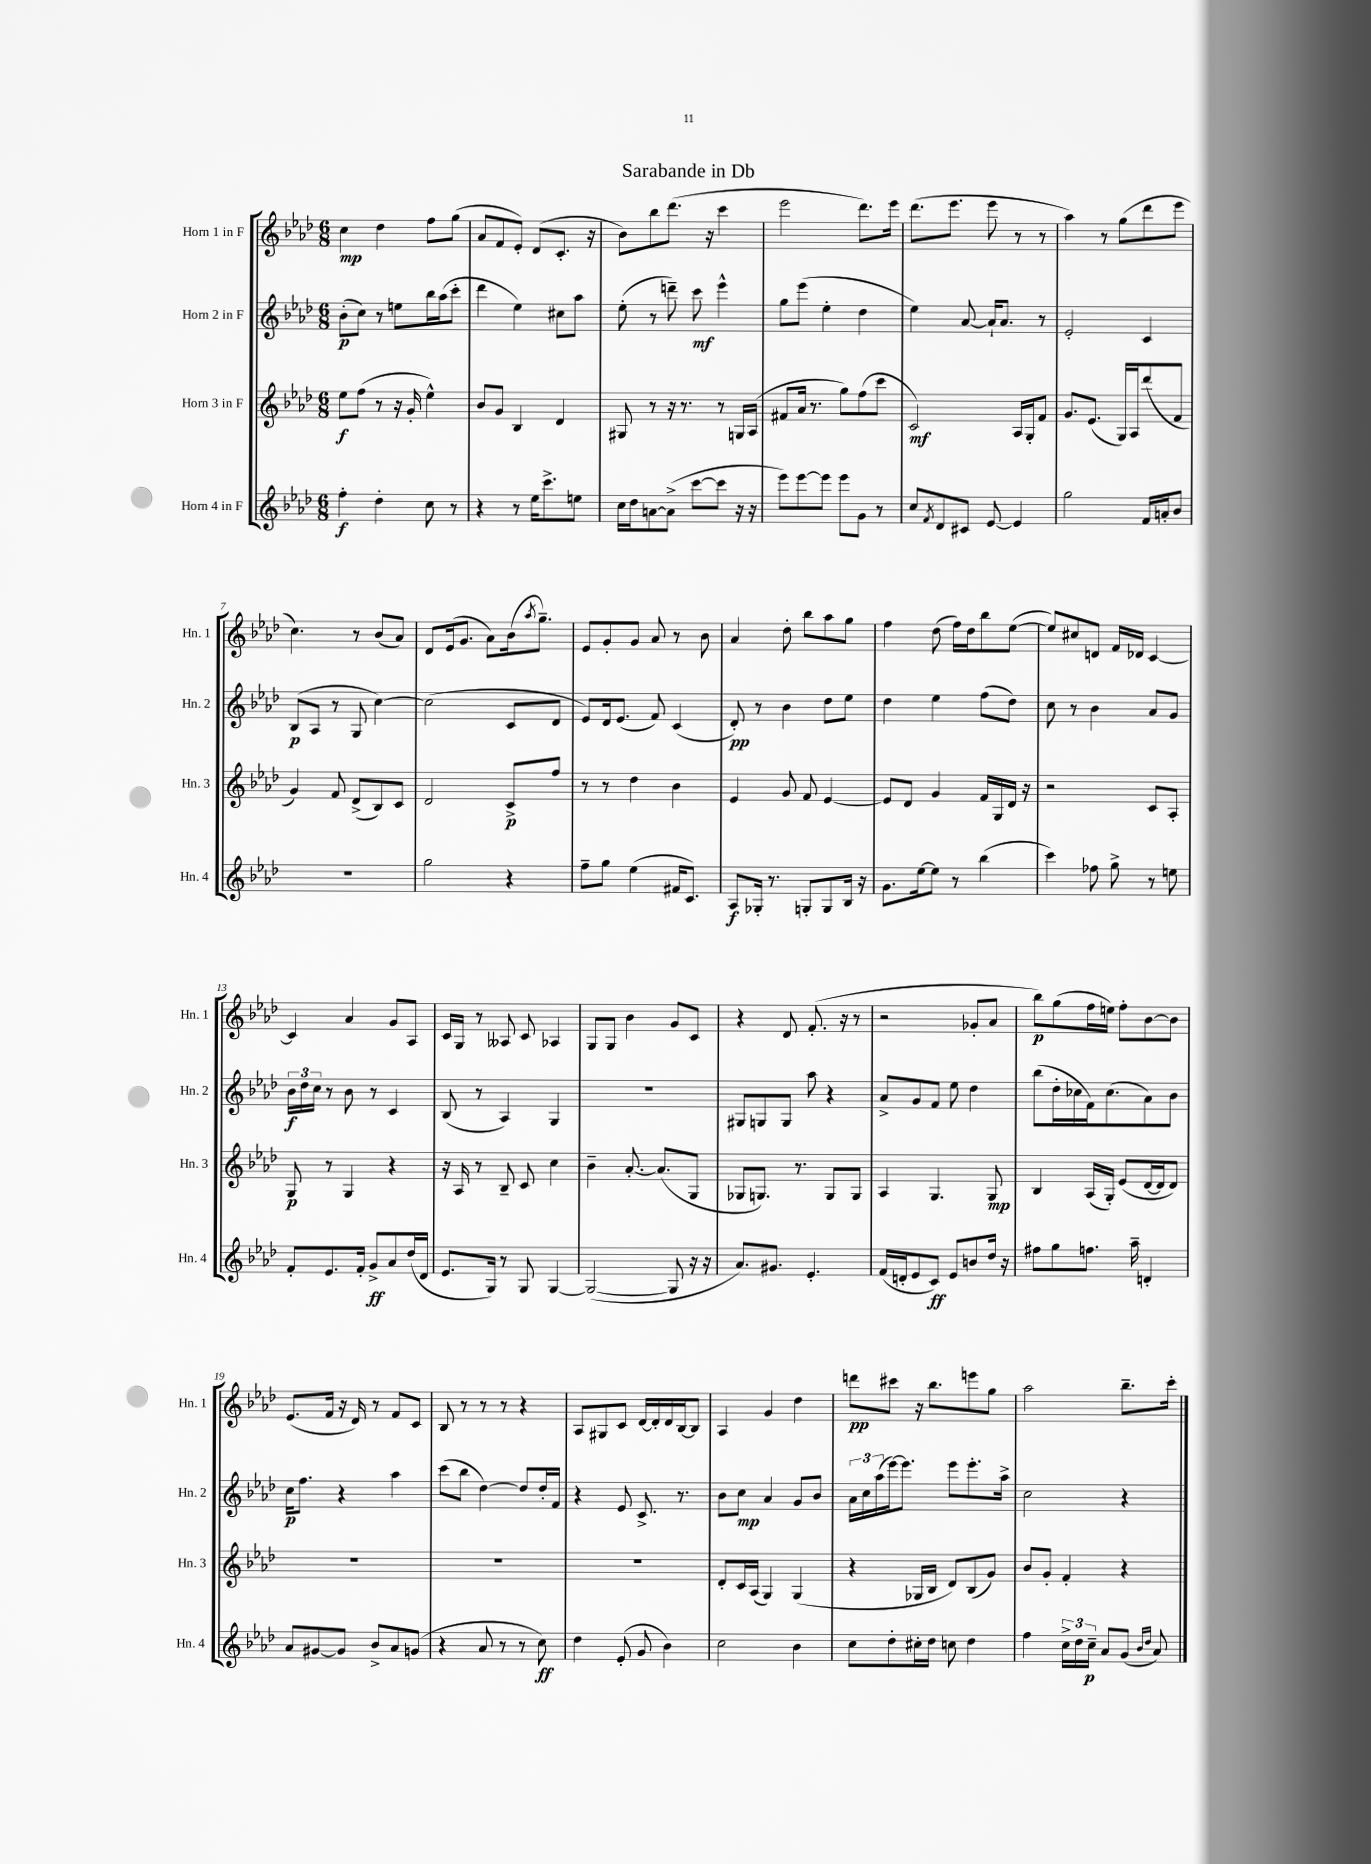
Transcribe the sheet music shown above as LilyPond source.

\header { title = "Sarabande in Db" }
<<
\new StaffGroup <<
\new Staff = "s0" \with { instrumentName = "Horn 1 in F" shortInstrumentName = "Hn. 1" } {
    \clef treble \key aes \major \numericTimeSignature \time 6/8
    c''4\mp des''4 f''8 g''8( |
    aes'8 f'8 ees'8-.) des'8( c'8.-. r16 |
    bes'8) bes''8 des'''8.( r16 c'''4 |
    ees'''2 des'''8.) ees'''16 |
    des'''8.( ees'''8. ees'''8 r8 r8 |
    aes''4) r8 g''8( des'''8 ees'''8 |
    c''4.) r8 bes'8( aes'8) |
    des'8 ees'16( g'8. aes'8) bes'16( \acciaccatura { aes''8 } g''8.--) |
    ees'8 g'8-. g'8 aes'8 r8 bes'8 |
    aes'4 des''8-. bes''8 aes''8 g''8 |
    f''4 des''8( f''16) des''16 bes''8 ees''8~( |
    ees''8) cis''8 d'8 f'16 des'16 c'4~ |
    c'4 aes'4 g'8 aes8 |
    c'16 g16 r8 aeses8 c'8 aes4 |
    g8 g8 bes'4 g'8 c'8 |
    r4 des'8 f'8.-.( r16 r8 |
    r2 ges'8-. aes'8 |
    bes''8\p) g''8( f''16 e''16) f''8-. bes'8~ bes'8 |
    ees'8.( f'16 r16 des'16) r8 f'8 c'8 |
    bes8 r8 r8 r8 r4 |
    aes8 gis8 c'8 des'16~ des'16-. des'16 bes16~ bes8 |
    aes4 g'4 des''4 |
    d'''8\pp cis'''8 r16 bes''8. e'''8 g''8 |
    aes''2 bes''8.-- c'''16-. \bar "|." |
}
\new Staff = "s1" \with { instrumentName = "Horn 2 in F" shortInstrumentName = "Hn. 2" } {
    \clef treble \key aes \major \numericTimeSignature \time 6/8
    bes'8-.\p( c''8) r8 e''8 bes''16 aes''16( c'''8-. |
    des'''4 ees''4) cis''8 aes''8 |
    ees''8-.( r8 d'''8--) c'''8\mf ees'''4-^ |
    g''8 ees'''8( ees''4-. des''4 |
    ees''4) aes'8~ aes'16-! aes'8. r8 |
    ees'2-. c'4 |
    bes8\p( aes8 r8 g8 c''4~) |
    c''2( c'8 des'8 |
    ees'8) des'16 ees'8.( f'8) c'4( |
    des'8-.\pp) r8 bes'4 des''8 ees''8 |
    des''4 ees''4 f''8( des''8) |
    c''8 r8 bes'4 aes'8 g'8 |
    \tuplet 3/2 { bes'16\f des''16 c''16 } r8 bes'8 r8 c'4 |
    bes8( r8 aes4) g4 |
    R2. |
    gis8 g8 g8 aes''8 r4 |
    aes'8-> g'8 f'8 ees''8 des''4 |
    bes''8( des''16-. ces''16 f'16) ces''8.( aes'8) bes'8 |
    c''16\p f''8. r4 aes''4 |
    c'''8( bes''8 des''4~) des''8 des''16-. f'16 |
    r4 ees'8 c'8.-> r8. |
    bes'8 c''8\mp aes'4 g'8 bes'8 |
    \tuplet 3/2 { aes'16 c''16 aes''16( } ees'''16~) ees'''8. ees'''8 ees'''8.-. aes''16-> |
    c''2 r4 \bar "|." |
}
\new Staff = "s2" \with { instrumentName = "Horn 3 in F" shortInstrumentName = "Hn. 3" } {
    \clef treble \key aes \major \numericTimeSignature \time 6/8
    ees''8\f f''8( r8 r16 g'16-. ees''4-^) |
    bes'8 g'8 bes4 des'4 |
    gis8 r8 r16 r8. r8 g16 aes16( |
    fis'8 aes'16 r8. g''8) f''8( c'''8 |
    c'2\mf) aes16 g16-. f'8 |
    g'8. ees'8.( g16) aes16 des'''8( f'8 |
    g'4) f'8 des'8->( bes8) c'8 |
    des'2 c'8->\p f''8 |
    r8 r8 des''4 bes'4 |
    ees'4 g'8 f'8 ees'4~ |
    ees'8 des'8 g'4 f'16 g16 des'16 r16 |
    r2 c'8 aes8-. |
    g8\p r8 g4 r4 |
    r16 aes16 r8 bes8-- c'8 c''4 |
    bes'4-- aes'8.~-. aes'8.( g8 |
    ges8 g8.) r8. g8 g8 |
    aes4 g4. g8\mp |
    bes4 aes16( g16-.) ees'8( des'16~ des'16 des'8) |
    R2. |
    R2. |
    R2. |
    des'8-. c'16 aes16( g4) g4( |
    r4 ges16 bes16 des'8) bes8( g'8) |
    bes'8 g'8-. f'4-. r4 \bar "|." |
}
\new Staff = "s3" \with { instrumentName = "Horn 4 in F" shortInstrumentName = "Hn. 4" } {
    \clef treble \key aes \major \numericTimeSignature \time 6/8
    f''4-.\f des''4-. c''8 r8 |
    r4 r8 ees''16 c'''8.-> e''8 |
    c''16 des''16 a'8~ a'8->( c'''8~ c'''8 r16 r16 |
    ees'''8) ees'''8~ ees'''8 ees'''8 g'8 r8 |
    c''8 \acciaccatura { f'8 } des'8 cis'8 ees'8~ ees'4 |
    g''2 f'16 a'16-. bes'8 |
    R2. |
    g''2 r4 |
    f''8-- g''8 ees''4( fis'16 c'8.) |
    aes8\f ges16-. r8. g8-. g8 bes16 r16 |
    g'8. ees''16~ ees''8 r8 bes''4( |
    c'''4) fes''8 g''8-> r8 e''8 |
    f'8-. ees'8. f'16-. g'8->\ff aes'8 des''16( des'16 |
    ees'8. g16) r8 g8 g4~ |
    g2~( g8 r16 r16 |
    aes'8.) gis'8. ees'4.-. |
    f'16( d'16-. ees'8 c'8\ff) ees'8 b'8 des''16 r16 |
    fis''8 g''8 f''8. aes''16-- d'4-. |
    aes'8 gis'8~ gis'8 bes'8-> aes'8 g'8( |
    r4 aes'8 r8 r8 c''8\ff) |
    des''4 ees'8-.( g'8 bes'4) |
    c''2 bes'4 |
    c''8 des''8-. cis''16-. des''16 c''8 des''4 |
    f''4 \tuplet 3/2 { c''16-> des''16 c''16--\p } aes'8 g'8( \grace { bes'16 des''16 } aes'8) \bar "|." |
}
>>
>>
